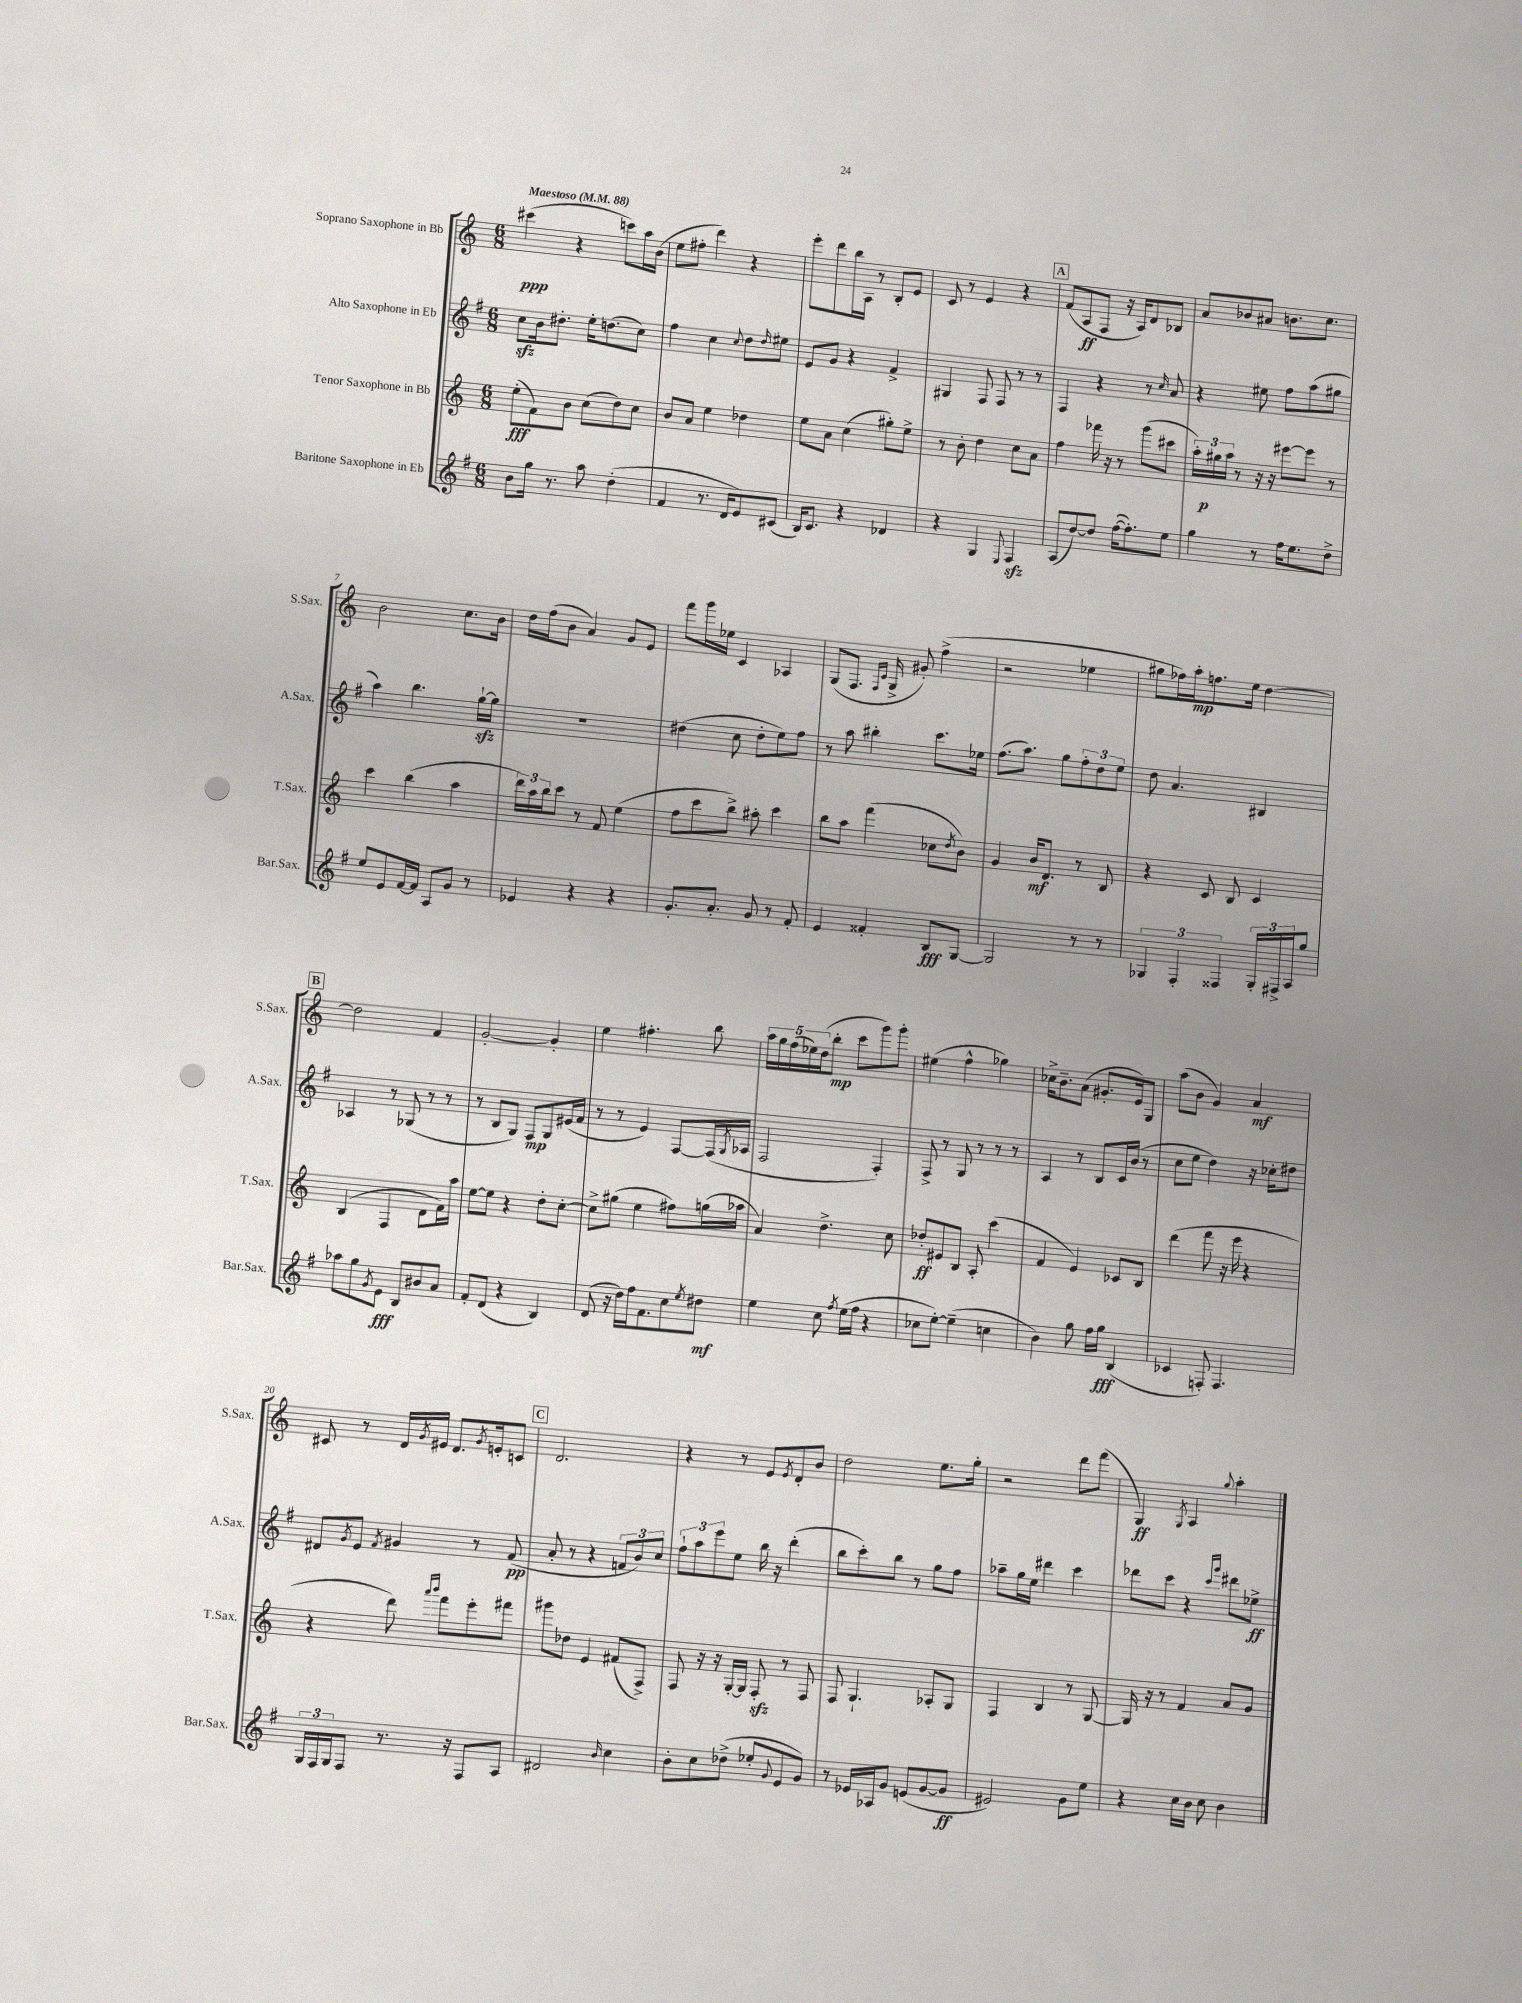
<<
\new StaffGroup <<
\new Staff = "s0" \with { instrumentName = "Soprano Saxophone in Bb" shortInstrumentName = "S.Sax." } {
    \clef treble \key c \major \numericTimeSignature \time 6/8 \tempo "Maestoso" 4 = 88
    cis'''4\ppp( r4 c'''8) a''16 b'16( |
    e''8 fis''8-. d'''4) r4 |
    e'''8-. d'''8 b''16 a16 r8 b8-. e'8 |
    c'8 r8 e'4 r4 |
    \mark \markup { \box "A" } f'8( a8\ff f8 r16 a16) d'8 bes8 |
    a'8 bes'8 ais'8 b'8. c''8. |
    b'2 c''8. b'16 |
    d''16 f''16( b'8 a'4) g'8 e'8 |
    f'''8 g'''16 ees''16 c'4 aes4 |
    g8( f8. \grace { f16 c'16 } g16-> gis'8-.) f''4->( |
    r2 ees''4 |
    gis''8 fes''16) a''16-.\mp f''8. e''16 d''4~ |
    \mark \markup { \box "B" } d''2 f'4 |
    g'2~-. g'4-. |
    e''4 fis''4.-. b''8 |
    \tuplet 5/4 { a''16 g''16 f''16( ees''16) d''16( } b''8-.\mp c'''8 g'''8) g'''8-. |
    eis''4( f''4-^ ges''4) |
    ces''16-> b'8.-- a'8( gis'8.-. e'16) g8 |
    a''8( b'8 g'4) a'4\mf |
    cis'8 r8 d'16 \acciaccatura { g'8 } eis'16 d'8. \acciaccatura { g'8 } e'16-. c'8 |
    \mark \markup { \box "C" } d'2. |
    r4 r8 e'8 \acciaccatura { e'8 } d'8-. b'8 |
    d''2 e''8. g''16-. |
    r2 d'''8 f'''8( |
    g4\ff) \acciaccatura { g8 } a4 \appoggiatura { g''8 } a''4-. \bar "|." |
}
\new Staff = "s1" \with { instrumentName = "Alto Saxophone in Eb" shortInstrumentName = "A.Sax." } {
    \clef treble \key g \major \numericTimeSignature \time 6/8
    c''8\sfz b'16 dis''8.-. e''16-. d''8.( c''8) |
    fis''4 c''4 \appoggiatura { c''8 } d''8 \grace { d''16 } eis''8 |
    e'8 g'8 r4 fis'4-> |
    gis4 fis8 fis8 r8 r8 |
    \mark \markup { \box "A" } fis4 r4 r8 \grace { c''16 } a'8 |
    r4 eis''8 fis''8 a''8( gis''8 |
    a''4) b''4. g''16~-!\sfz g''16 |
    R2. |
    dis''4( c''8 dis''8-. e''8) fis''8 |
    r8 a''8 bis''4-. c'''8. ees''16 |
    fis''8.( a''8.) g''8 \tuplet 3/2 { fis''8-. d''8 e''8 } |
    d''8 a'4. bis4 |
    \mark \markup { \box "B" } aes4 r8 ges8( r8 r8 |
    r8 b8 g8) fis8\mp g8 eis'16( fis'16 |
    r8 r8 e'4) fis8~ fis16( \acciaccatura { g8 } aes16 |
    fis2 fis4-.) |
    fis8-> r8 g8 r8 r8 r8 |
    a4 r8 b8 c'16 b'16( r8 |
    c''8 e''8 d''4) r16 ces''16-. dis''8 |
    dis'8 \acciaccatura { g'8 } e'8 \acciaccatura { fis'8 } gis'4 r8 fis'8\pp( |
    \mark \markup { \box "C" } a'8-. r8 r4 \tuplet 3/2 { f'8 b'8) c''8 } |
    \tuplet 3/2 { fis''8-! a''8 e'''8 } e''8 b''16 r16 d'''4-.( |
    b''8 c'''8-.) b''8 r8 g''8 fis''8 |
    aes''8-- g''16 e''16 dis'''4 c'''4 |
    des'''8 c'''8 r4 \grace { c'''16 g'''16 } dis'''8 ees''8->\ff \bar "|." |
}
\new Staff = "s2" \with { instrumentName = "Tenor Saxophone in Bb" shortInstrumentName = "T.Sax." } {
    \clef treble \key c \major \numericTimeSignature \time 6/8
    e''8-.\fff( f'8) b'8 c''8( d''8) c''8 |
    b'8 a'8 e''4 des''4 |
    e''8 a'8 c''4( gis''8-.) e''8-> |
    r8 b'8-. d''4 c''8 a'8 |
    \mark \markup { \box "A" } f''4 fes'''16 r16 r8 g'''8( cis'''8 |
    \tuplet 3/2 { a''16-.) gis''16\p a''16 } r8 r16 r16 eis'''8~ eis'''8 r8 |
    c'''4 b''4( a''4 |
    \tuplet 3/2 { d'''16) a''16 b''16 } c'''8 r8 f'8 e''4( |
    f''8 c'''8 b''8->) ais''8-. c'''4 |
    b''8 a''8 f'''4( ces''8 \acciaccatura { d''8 } b'8) |
    g'4 b'16\mf d'8. r8 b8 |
    r4 c'8 b8 c'4 |
    \mark \markup { \box "B" } b4( f4 d'8 f'16) a''16 |
    e''8~ e''8 r4 d''8-. c''8~-. |
    c''8-> gis''8( e''4 fis''8) g''16( aes''16 |
    a'4) d''4.-> c''8 |
    des''8-.\ff eis'8 b8 a8-. c'''4( |
    f'4 e'4) ces'8 b8 |
    d'''4( f'''8 r16 e'''16 r4 |
    r4 d'''8) \grace { a'''16 b'''16 } f'''8 e'''8-. fis'''8 |
    \mark \markup { \box "C" } gis'''8 des''8 e'4 fis'8( f8->) |
    f8 r16 r16 g16~-. g16 f8-.\sfz r8 f8 |
    f8 g4.-! aes8-. g8 |
    f4 b4 r8 g8~ |
    g16 r16 r8 f'4 a'8 g'8 \bar "|." |
}
\new Staff = "s3" \with { instrumentName = "Baritone Saxophone in Eb" shortInstrumentName = "Bar.Sax." } {
    \clef treble \key g \major \numericTimeSignature \time 6/8
    b'8 g''16 r8. a''8 d''4-.( |
    fis'4 r8. d'16 e'8) cis'8( |
    b16) c'8. r4 des'4 |
    r4 g4 \appoggiatura { e8 } fis4\sfz |
    \mark \markup { \box "A" } a8( d''8~) d''8 fis''16~( fis''8.-.) e''8 |
    g''4 r8 fis''16 e''8. d''8-> |
    e''8 e'8 fis'16~ fis'16 a8 g'8 r8 |
    ees'4 r4 r4 |
    g'8.-. a'8.-. g'8 r8 fis'8-. |
    e'4 fisis'4-. b8\fff g8~ |
    g2 r8 r8 |
    \tuplet 3/2 { ges4 fis4-. fisis4 } \tuplet 3/2 { ges16-. fis16-> a16 } g''8 |
    \mark \markup { \box "B" } aes''8 g''8 \acciaccatura { g'8 } e'8\fff b8 bis'8 a'8 |
    fis'8-. d'8( r4 b4) |
    d'8( r16 d''16) fis''16 fis'8. c''8 \acciaccatura { e''8 } dis''8\mf |
    e''4 c''8 \acciaccatura { fis''8 } e''16( fis''16 r4 |
    ces''8 e''8~-.) e''4--( c''4 |
    b'4) g''8 fis''16 g''16\fff b4( |
    ces'4 f8-.) f4. |
    \tuplet 3/2 { g16 fis16 g16 } fis8 r8. r16 fis8 a8 |
    \mark \markup { \box "C" } dis'2 \grace { b'16 } c''4 |
    b'8-. c''8 des''8->( ees''8-. \appoggiatura { g'8 } e'8 g'8) |
    r8 ees'16 aes16 g'8 e'8( g'8~ g'8\ff |
    eis'2) g'8 e''8 |
    r4 c''16 b'16 c''8 b'4 \bar "|." |
}
>>
>>
